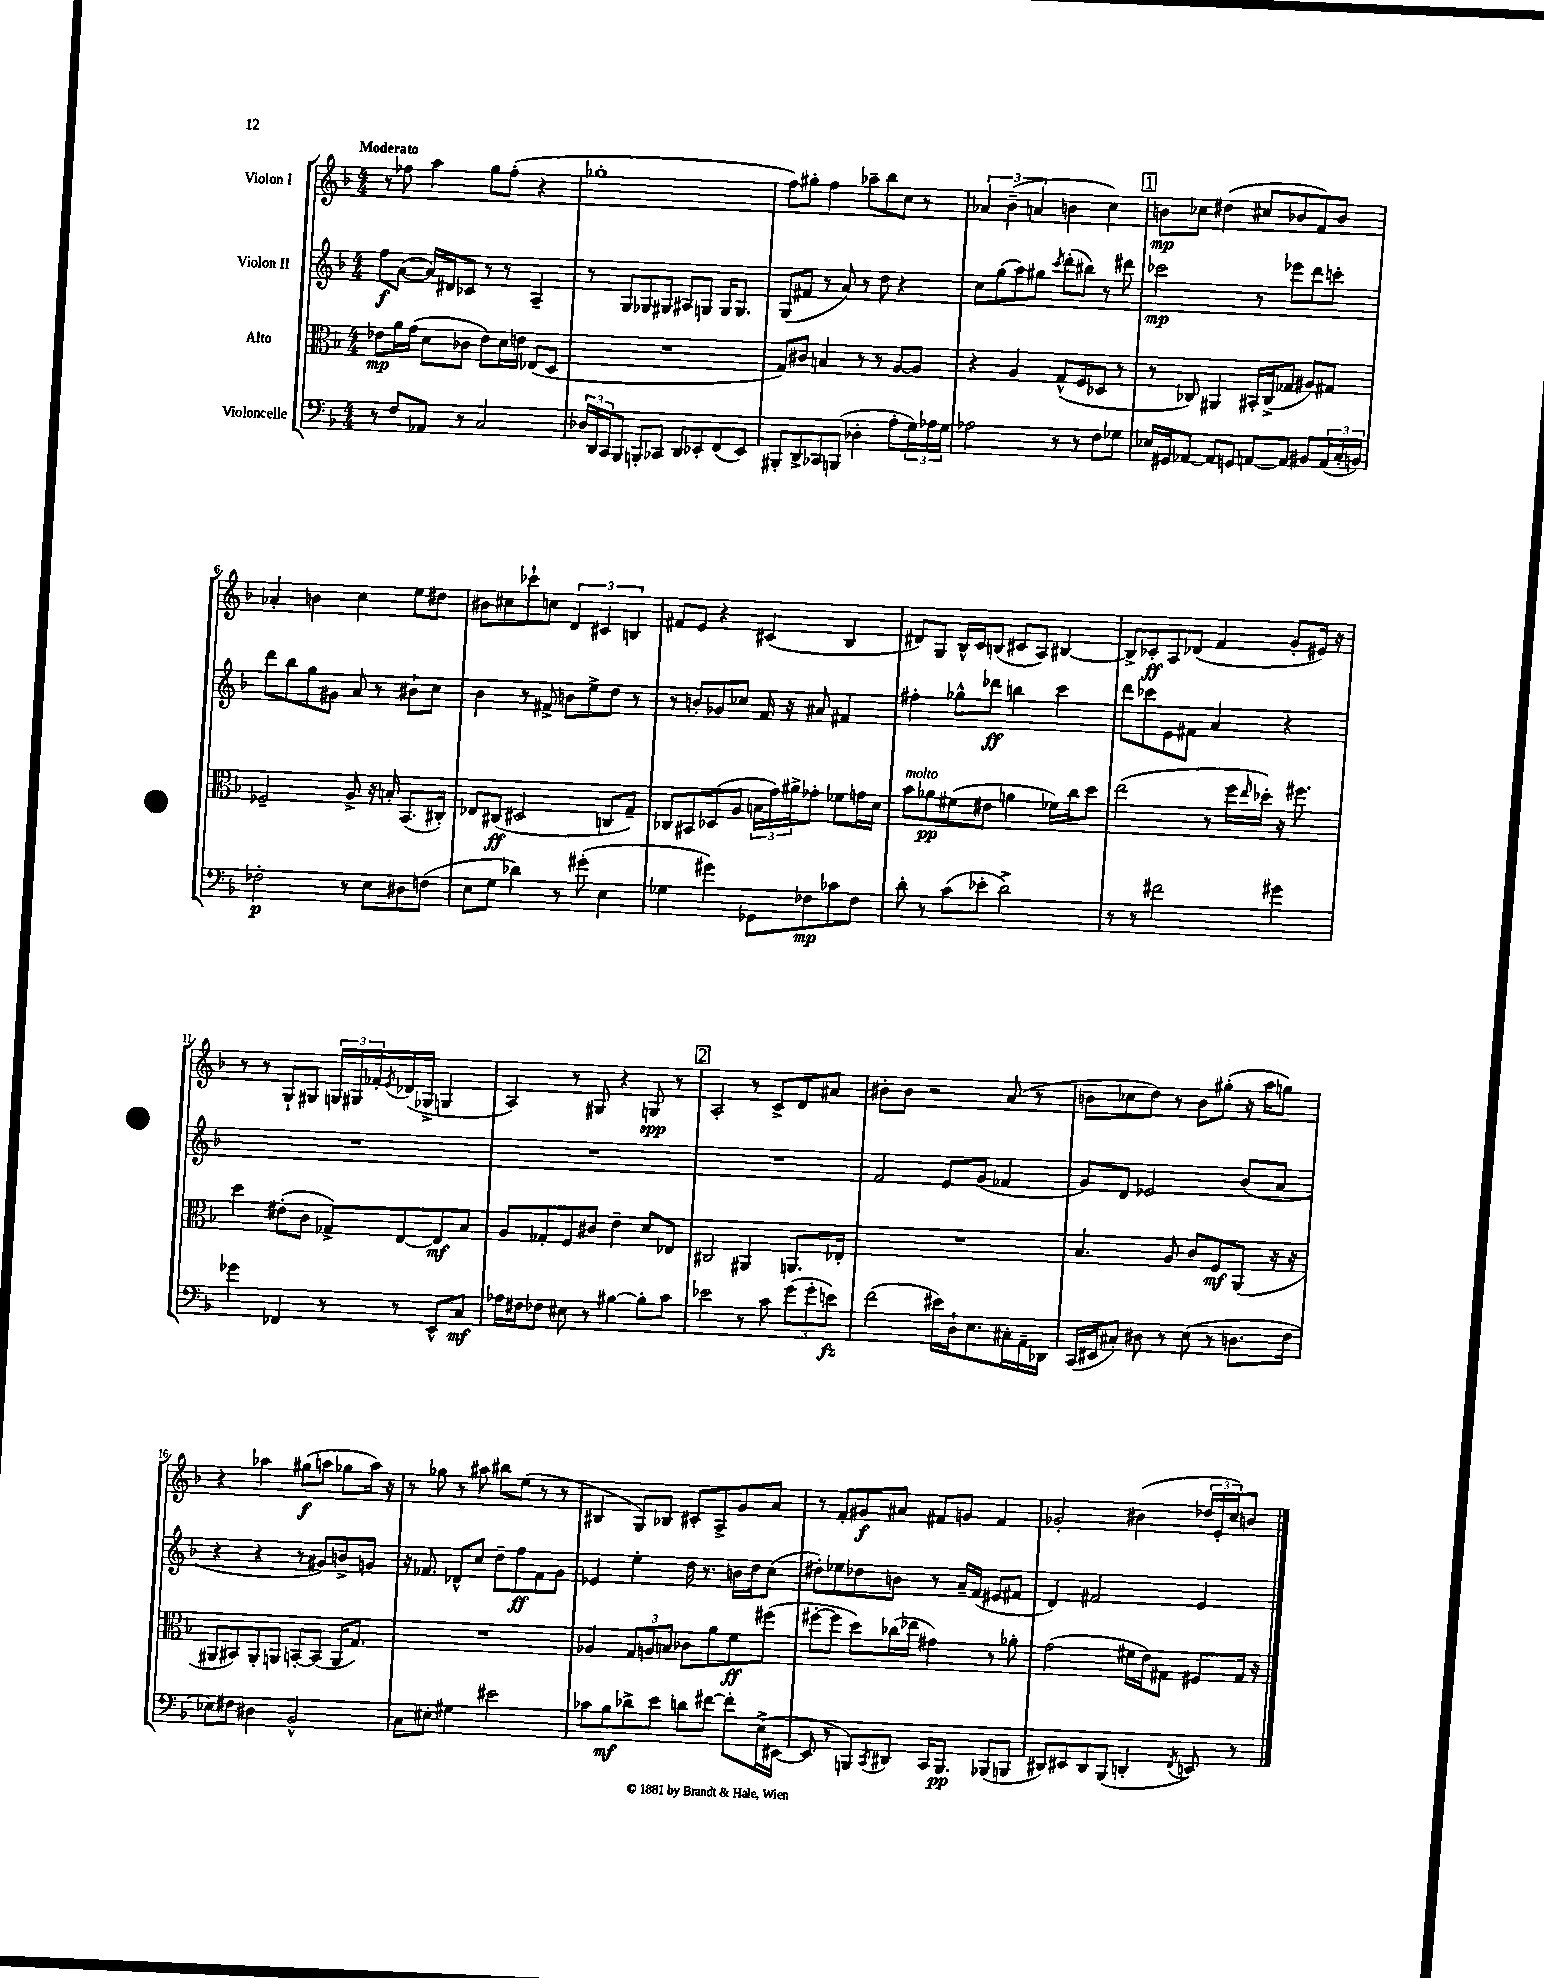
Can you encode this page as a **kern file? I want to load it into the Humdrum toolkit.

**kern	**kern	**kern	**kern
*staff4	*staff3	*staff2	*staff1
*clefF4	*clefC3	*clefG2	*clefG2
*k[b-]	*k[b-]	*k[b-]	*k[b-]
*M4/4	*M4/4	*M4/4	*M4/4
8r	8e-	8ff	8r
8F	16a	([8a	8ff-
.	(16g	.	.
8AA-	8d	16a])	4aa
.	.	16d#	.
8r	8c-	8c-	.
2C	8e-)	8r	8gg
.	16d	8r	(8ff-'
.	16e	.	.
.	(8E-	4A~	4r
.	8D	.	.
=	=	=	=
24D-	1r	8r	1gg-'
24DD	.	.	.
24CC	.	.	.
8BBB-	.	8G	.
8BBB'	.	8G-	.
8CC-	.	8G#	.
8DD	.	8A#	.
8EE-'	.	8G	.
(8FF	.	16G	.
.	.	8.G	.
8EE-)	.	.	.
=	=	=	=
8BBB#'	8G)	(8G	8ff)
8DD^	8c#	8f#	8gg#'
8CC-	4B	8r	4ff
(8BBB	.	8a)	.
4D-'	8r	8r	8aa-~
.	8r	8dd	8bb-
8A'	[8A	4r	8cc
24G)	8A]	.	8r
24A-	.	.	.
24G	.	.	.
=	=	=	=
2A-	4r	8cc	6a-
.	.	(8gg	.
.	.	.	(6b-~
.	4A	8aa)	.
.	.	.	6a
.	.	8gg#	.
.	.	8qccc	.
8r	(8G^^	(8ddd'	4b
8r	8F	8bb#)	.
8F	8D-	8r	4cc)
8G-	8r	8ddd#	.
=	=	=	=
16E-	8r	2ccc-	8b
16GG#	.	.	.
[8AA-	8C-)	.	8cc-
8AA-]	4AA#	.	(4dd#
8GG	.	.	.
[8AA	16BB#'	8r	8cc#
.	(16C-^	.	.
8AA]	8G-	8eee-	8b-
8BB#	8A#)	8ddd	8f)
(24AA	8G#	8ccc'	8b-
24C'	.	.	.
24BB)	.	.	.
=	=	=	=
2F-'	2F-~	8ddd	4a-'
.	.	8bb-	.
.	.	8gg	4b
.	.	8g#	.
8r	8A^	8a	4cc
8E	16r	8r	.
.	16B'	.	.
8D#	(8.BB-	8b#`	8ee
(8F	.	8cc	8dd#
.	16C#')	.	.
=	=	=	=
8E	8E-	4b-	8b#
8G	(8C#	.	8cc#
4d-)	2D#	8r	8ccc-`
.	.	8f#^	8cc
8r	.	8b	6d
(8g#'	.	8ee^	.
.	.	.	6c#
4E	8C	8dd	.
.	.	.	6B
.	8G~)	8r	.
=	=	=	=
4G-	8C-	8r	8f#
.	8BB#	8b'	8e
4g#)	(8D-	8g-	4r
.	8A	8cc-	.
8GG-	24B	16f	(4c#
.	24g)	.	.
.	.	16r	.
.	24a#^	.	.
8F-	8g-'	8a#	.
8c-	8f-	4f#	4B-
8F-	16g	.	.
.	16d	.	.
=	=	=	=
8d'	8b-	4ff#'	8d#)
8r	8a-	.	8G
(8c	(8f#	8gg-^^	16B-^^
.	.	.	16c
8e-'	8e#	8ddd-	(8B
2d^)	4a	4bb	8c#
.	.	.	8A)
.	16f-)	4ccc	[4B#
.	16cc	.	.
.	8dd	.	.
=	=	=	=
8r	(2ee	8ddd	8B#^]
8r	.	8ccc-	8c-'
2f#	.	8e	8A
.	.	8f#	(8d-
.	8r	4a	4f
.	16ff	.	.
.	16qqee	.	.
.	16dd-')	.	.
4g#	16r	4r	8g'
.	8.ff#	.	.
.	.	.	16e#)
.	.	.	16r
=	=	=	=
4g-	4dd	1r	8r
.	.	.	8r
4FF-	(8e#'	.	8G`
.	8c	.	8G#
8r	8G-^)	.	24G
.	.	.	24G#
.	.	.	24f-'
.	.	.	8qe
8r	[8E	.	(16d-
.	.	.	16G-^
8EE^^	8E]	.	4G
8C	8B-	.	.
=	=	=	=
16A-	8A	1r	4A)
16F#	.	.	.
8F-	8G-'	.	.
8E#	8F	.	8r
8r	8c#	.	8G#
[4B#	4e~	.	4r
8B#']	8d	.	8G
8c	8E-	.	8r
=	=	=	=
2e-	2C#	1r	2A'
8r	4AA#	.	8r
8c	.	.	8c^
(12g	8.AA	.	8d
12g'	.	.	.
.	.	.	8a#
12e)	.	.	.
.	16E-'	.	.
=	=	=	=
(2f	1r	2f	8b#'
.	.	.	8b#
.	.	.	2r
16e#)	.	8e	.
16D`	.	.	.
8.E	.	(8g	.
.	.	4f-	(8a
16C#'	.	.	.
16AA~	.	.	8r
16DD-	.	.	.
=	=	=	=
(16CC	4.B-	8g)	8b
16EE#	.	.	.
8C#')	.	8d	8cc-
8D#	.	2e-	8dd)
8r	8A	.	8r
(8E	8c	.	8b
8r	8F	.	(8gg#'
8.D	(8AA	(8b-	16r
.	.	.	16aa
.	16r	8a	8gg)
16F	16r	.	.
=	=	=	=
8E-)	8AA#	4r	4r
8F#	8BB#)	.	.
4D#	8AA#'	4r	4aa-
.	8AA	.	.
2BB-^^	[8BB'	8r	(8gg#
.	(8BB]	8g#)	8aa
.	16AA	8b^	8gg-
.	8.G)	.	.
.	.	8g	16aa)
.	.	.	16r
=	=	=	=
8C	1r	16r	8r
.	.	8.f-	.
8E#'	.	.	8gg-
4G#	.	8d-^^	8r
.	.	8cc	8aa#
2e#	.	8dd~	8bb#
.	.	8ff	(8ee
.	.	8f-	8r
.	.	8g	8r
=	=	=	=
8c-	4A-	4e-	4B#
8B-	.	.	.
8d-^	12G	4ee'	8G)
.	12A	.	.
8e	.	.	8B-
.	12B	.	.
8d	8c-	16dd	8c#'
.	.	8.r	.
[8f#	8a	.	8A^
8f#']	8f	16b	8g
.	.	16dd	.
(16E^	(8ff#	(8cc	8a
[16EE#	.	.	.
=	=	=	=
8EE#]	[8ff#'	8dd#')	8r
8r	8ff#]	8ee-	8f'
8BBB)	8dd)	8dd-	8g#
8qCC	.	.	.
8DD#	(16cc-	8b	8a#
.	16ee-	.	.
16CC	4g#)	8r	8f#
8.BBB	.	.	.
.	.	16a~	8g
.	.	(16f	.
(8BBB-	8r	8e#	4f#
8BBB	8a-'	8f#	.
=	=	=	=
8DD#)	(2g	4d)	2g-'
8EE#	.	.	.
8DD#	.	2f#	.
(8BBB-	.	.	.
4DD'	16f#	.	(4b#
.	16e)	.	.
.	8G#	.	.
8qFF	.	.	.
8EE)	8F#	4e	24dd-
.	.	.	24e'
.	.	.	24cc)
8r	16G#	.	8b
.	16r	.	.
==	==	==	==
*-	*-	*-	*-
